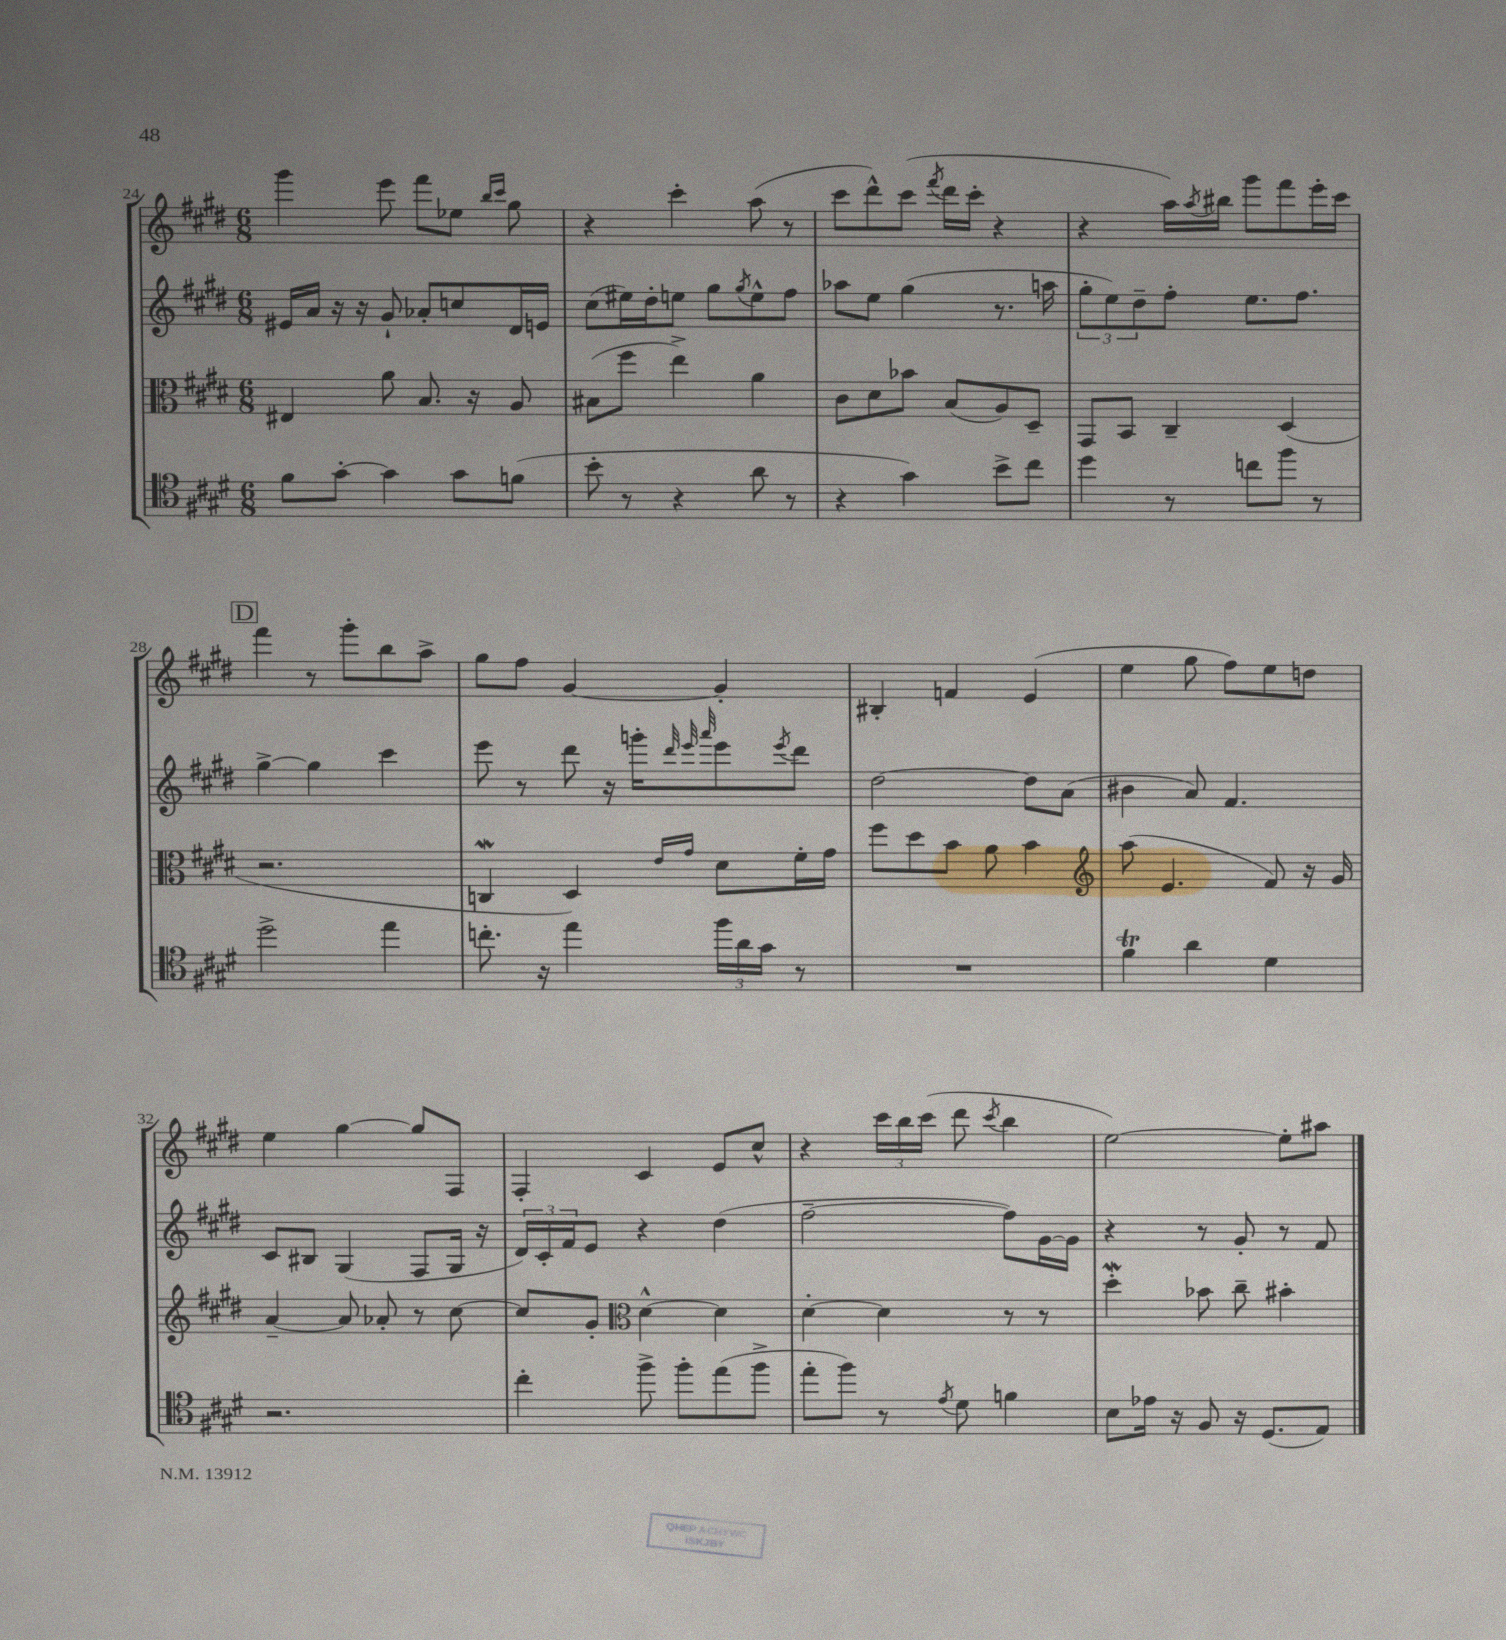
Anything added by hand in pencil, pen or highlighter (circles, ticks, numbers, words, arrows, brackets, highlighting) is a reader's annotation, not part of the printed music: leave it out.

**kern	**kern	**kern	**kern
*staff4	*staff3	*staff2	*staff1
*clefC4	*clefC3	*clefG2	*clefG2
*k[f#c#g#d#]	*k[f#c#g#d#]	*k[f#c#g#d#]	*k[f#c#g#d#]
*M6/8	*M6/8	*M6/8	*M6/8
8f#	4E#	16e#	4ggg#
.	.	16a	.
[8g#'	.	16r	.
.	.	16r	.
4g#]	8a	8g#`	8eee
.	8.B	8a-'	8fff#
8g#	.	8cc	8ee-
.	16r	.	.
.	.	.	16qqbb
.	.	.	16qqccc#
(8f	8A	16d#	8gg#
.	.	16e	.
=	=	=	=
8b'	(8B#	(8cc#	4r
8r	8ff#	16ee#)	.
.	.	16dd#'	.
4r	4ee^)	8ee	4ccc#'
.	.	8gg#	.
.	.	8qgg#	.
8a	4a	8ee^^	(8aa
8r	.	8ff#	8r
=	=	=	=
4r	8c#	8aa-	8ccc#
.	8d#	8ee	8ddd#^^)
4g#)	8b-	(4gg#	(8ccc#
.	.	.	8qfff#
.	(8B	.	16ddd#
.	.	.	16ccc#'
8b^	8A)	8.r	4r
8cc#	8D#~	.	.
.	.	16aa	.
=	=	=	=
4dd#	8GG#	12gg#'	4r
.	.	12ee)	.
.	8BB	.	.
.	.	12dd#~	.
8r	4C#~	8ff#'	16aa)
.	.	.	8qaa
.	.	.	16bb#
8cc	.	8.ee	8ggg#
8ff#	(4D#	.	8fff#
.	.	8.ff#	.
8r	.	.	16eee'
.	.	.	16ccc#
=	=	=	=
2dd#^	2.r	[4gg#^	4fff#
.	.	4gg#]	8r
.	.	.	8ggg#'
4ee	.	4ccc#	8bb
.	.	.	8aa^
=	=	=	=
8.cc'	4C	8eee	8gg#
.	.	8r	8ff#
16r	.	.	.
4ee	4D#)	8ddd#	[4g#
.	.	16r	.
.	.	16ggg'	.
.	.	32qqddd#	.
.	16qqe	32qqeee	.
.	16qqg#	32qqaaa	.
24ff#	8d#	8eee	4g#']
24a	.	.	.
24g#	.	.	.
.	.	8qeee	.
8r	16f#'	8ddd#	.
.	16g#	.	.
=	=	=	=
2.r	8ff#	[2dd#	4B#'
.	8dd#	.	.
.	8b	.	4f
.	8a	.	.
.	4b	8dd#]	(4e
.	.	(8a	.
=	=	=	=
*	*clefG2	*	*
4f#	(8aa	4b#	4ee
.	4.e	.	.
4a	.	8a)	8gg#
.	.	4.f#	8ff#)
4d#	8f#)	.	8ee
.	16r	.	8dd
.	16g#	.	.
=	=	=	=
2.r	[4a~	8c#	4ee
.	.	8B#	.
.	8a]	(4G#	[4gg#
.	8a-'	.	.
.	8r	8F#	8gg#]
.	[8cc#	16G#	8F#
.	.	16r	.
=	=	=	=
4cc#'	8cc#]	24d#)	4F#'
.	.	24c#'	.
.	.	24f#	.
.	8g#'	8e	.
*	*clefC3	*	*
8ff#^	[4d#^^	4r	4c#
8ff#'	.	.	.
(8ee	4d#]	(4dd#	8e
8ff#^	.	.	8cc#^^
=	=	=	=
8ee'	[4d#'	[2ff#~	4r
8ff#)	.	.	.
8r	4d#]	.	24ccc#
.	.	.	24bb
.	.	.	(24ccc#
8qe	.	.	.
8d#	.	.	8ddd#
.	.	.	8qccc#
4f	8r	8ff#])	4bb
.	8r	[16g#	.
.	.	16g#]	.
=	=	=	=
8B	4dd#'	4r	[2ee)
16e-	.	.	.
16r	.	.	.
8F#	8b-	8r	.
16r	8cc#~	8g#'	.
(8.D#	.	.	.
.	4b#'	8r	8ee']
8E)	.	8f#	8aa#
==	==	==	==
*-	*-	*-	*-
